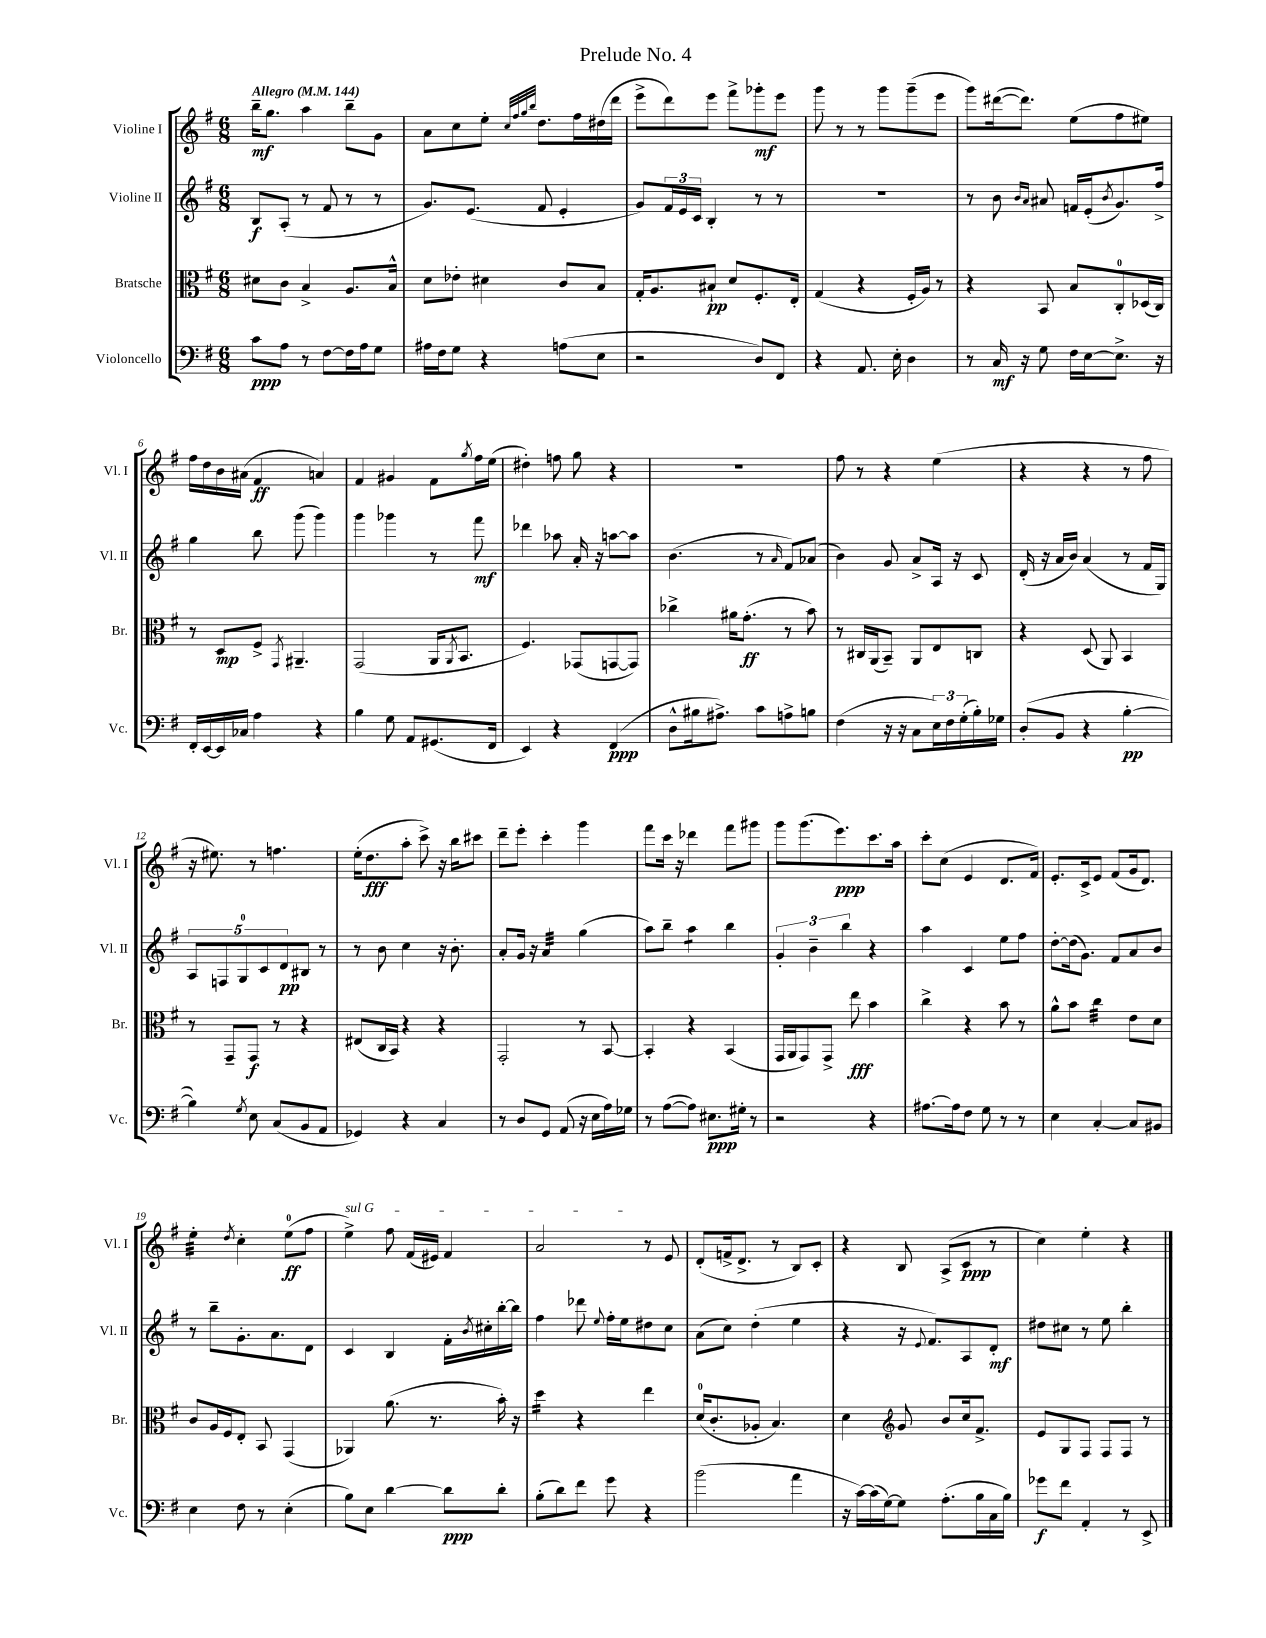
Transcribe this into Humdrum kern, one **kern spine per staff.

**kern	**kern	**kern	**kern
*staff4	*staff3	*staff2	*staff1
*clefF4	*clefC3	*clefG2	*clefG2
*k[f#]	*k[f#]	*k[f#]	*k[f#]
*M6/8	*M6/8	*M6/8	*M6/8
*MM144	*MM144	*MM144	*MM144
8c	8d#	8B	16bb~
.	.	.	8.gg
8A	8c	(8A'	.
8r	4B^	8r	4aa
[8F#	.	8f#	.
16F#]	8.A	8r	8bb~
16A	.	.	.
8G	.	8r	8g
.	16B^^	.	.
=	=	=	=
16A#	8d	8.g)	8a
16F#	.	.	.
8G	8e-'	.	8cc
.	.	(8.e	.
4r	4d#	.	8ee'
.	.	.	32qqcc
.	.	.	32qqff#
.	.	.	32qqgg
.	.	.	32qqbb
.	.	8f#	8.dd
(8A	8c	4e'	.
.	.	.	16ff#
8E	8B	.	(16dd#
.	.	.	16ddd
=	=	=	=
2r	16G'	8g)	8eee^
.	8.A	.	.
.	.	24f#	8ddd)
.	.	24e	.
.	.	24c	.
.	8B#`	4B'	8eee
.	8d	.	8fff#^
8D)	8.F#'	8r	8ggg-'
8FF#	.	8r	8eee
.	16E'	.	.
=	=	=	=
4r	(4G	2.r	8ggg
.	.	.	8r
8.AA	4r	.	8r
.	.	.	8ggg
16E'	.	.	.
4D	16F#'	.	(8ggg~
.	16A)	.	.
.	8r	.	8eee
=	=	=	=
8r	4r	8r	8ggg)
16C	.	8b	([16ddd#
16r	.	.	8.ddd#])
.	.	16qqb	.
.	.	16qqa	.
8G	8BB	8a#	.
16F#	8B	16f	(8ee
[16E	.	(16e'	.
.	.	8qb	.
8.E^]	8C'	8.g)	8ff#
.	(16D-	.	8ee#)
16r	16C)	16ff#^	.
=	=	=	=
16FF#'	8r	4gg	16ff#
[16EE	.	.	16dd
16EE]	8D	.	16b
16C-	.	.	(16a#
4A	8F#^	8bb	4f#
.	8qGG	.	.
.	4.AA#~	(8ggg	.
4r	.	4ggg)	4a)
=	=	=	=
4B	(2GG	4ggg	4f#
8G	.	4ggg-	4g#
8AA	.	.	.
(8.GG#	16AA	8r	8f#
.	8qAA	.	.
.	8.BB	.	.
.	.	.	8qgg
.	.	8fff#	16ff#
16FF#	.	.	(16ee
=	=	=	=
4EE)	4.F#)	4ddd-	4dd#')
4r	.	8aa-	8ff
.	(8GG-	16a'	8gg
.	.	16r	.
(4FF#	[8GG	[8aa	4r
.	8GG])	8aa]	.
=	=	=	=
8D^^	4cc-^	(4.b	2.r
16B#	.	.	.
8.A#^)	.	.	.
.	16a#	.	.
.	(8.g'	.	.
8c	.	8r	.
.	.	16qqa	.
8A^	8r	8f#)	.
8B	8b)	(8a-	.
=	=	=	=
(4F#	8r	4b)	8ff#
.	16C#	.	8r
.	(16AA	.	.
16r	8BB~)	8g	4r
16r	.	.	.
8C	8AA	8a^	.
24E)	8E	16A	(4ee
24F#	.	.	.
.	.	16r	.
(24G'	.	.	.
16B')	8C	8c	.
16G-	.	.	.
=	=	=	=
(8D'	4r	(16d'	4r
.	.	16r	.
8BB	.	16a	.
.	.	16b)	.
4r	(8D	(4a	4r
.	8AA)	.	.
[4B'	4BB	8r	8r
.	.	16f#	8ff#
.	.	16G)	.
=	=	=	=
4B])	8r	10A	16r
.	.	.	8.ee#)
.	.	10F	.
.	8GG~	.	.
.	.	10G	.
8qG	.	.	.
8E	8GG	.	8r
.	.	10c	.
(8C	8r	.	4.ff
.	.	10d	.
8BB	4r	8B#	.
8AA	.	8r	.
=	=	=	=
4GG-)	(8E#	8r	(16ee'
.	.	.	8.dd
.	16C	8b	.
.	16BB)	.	.
4r	4r	4cc	8aa'
.	.	.	8ccc^)
4C	4r	16r	16r
.	.	8.b'	16bb
.	.	.	8ccc#
=	=	=	=
8r	2GG'	8a'	8ddd~
8D	.	16g	8eee'
.	.	16r	.
8GG	.	4a	4ccc'
(8AA	.	.	.
16r	8r	(4gg	4ggg
16E	.	.	.
16A)	[8BB	.	.
16G-	.	.	.
=	=	=	=
8r	4BB']	8aa)	8fff#
([8A	.	8bb~	16ccc
.	.	.	16r
8A])	4r	4aa	4ddd-
8.E#	.	.	.
.	(4BB	4bb	8fff#
16G#'	.	.	.
8r	.	.	8ggg#
=	=	=	=
2r	16GG	6g'	8ggg
.	16AA	.	.
.	8GG)	.	(8.ggg
.	.	6b~	.
.	8GG^	.	.
.	.	.	8.eee)
.	.	6bb	.
.	8ee	.	.
4r	4b	4r	8.ccc
.	.	.	16aa
=	=	=	=
[8.A#	4cc^	4aa	8ccc'
.	.	.	(8cc
16A#]	.	.	.
8F#	4r	4c	4e
8G	.	.	.
8r	8b	8ee	8.d
8r	8r	8ff#	.
.	.	.	16f#)
=	=	=	=
4E	8a^^	[8dd'	8.e'
.	8b	(16dd]	.
.	.	8.g)	16c^
[4C'	4cc	.	8e
.	.	8f#	(8f#
8C]	8e	8a	16g
.	.	.	8.d)
8BB#	8d	8b	.
=	=	=	=
4E	8c	8r	4ee'
.	16A	8bb~	.
.	16F#	.	.
.	.	.	8qdd
8F#	8E'	8.g'	4cc'
8r	8BB	.	.
.	.	8.a	.
(4E'	(4GG	.	(8ee
.	.	8d	8ff#
=	=	=	=
8B)	4AA-)	4c	4ee^)
8E	.	.	.
[4d	(8.a	4B	8ff#
.	.	.	(16f#
.	8.r	.	16e#)
8d]	.	16f#'	4f#
.	.	8qb	.
.	.	16cc#'	.
8d'	16b')	[16bb'	.
.	16r	16bb]	.
=	=	=	=
(8B'	4dd	4ff#	2a
8d)	.	.	.
8f#	4r	8ddd-	.
.	.	8qqee	.
8g	.	16ff#'	.
.	.	16ee	.
4r	4ee	8dd#	8r
.	.	8cc	8e
=	=	=	=
(2b	(16d	(8a	(8d'
.	8.c'	.	.
.	.	8cc)	16f^
.	.	.	8.d^
.	8A-'	(4dd'	.
.	4.B)	.	8r
4a	.	4ee	8B)
.	.	.	8c'
=	=	=	=
16r	4d	4r	4r
[16c)	.	.	.
(16c]	.	.	.
[16G)	.	.	.
*	*clefG2	*	*
8G]	8g	16r	8B
.	.	8qqe	.
.	.	8.f#)	.
(8.A'	8b	.	(8A^
.	16cc	8A	8c
16B	8.f#^	.	.
16C	.	8d'	8r
16B)	.	.	.
=	=	=	=
8g-	8e	8dd#	4cc)
8f#	8G	8cc#	.
4AA'	8F#	8r	4ee'
.	8F#	8ee	.
8r	8F#	4bb'	4r
8EE^	8r	.	.
==	==	==	==
*-	*-	*-	*-
